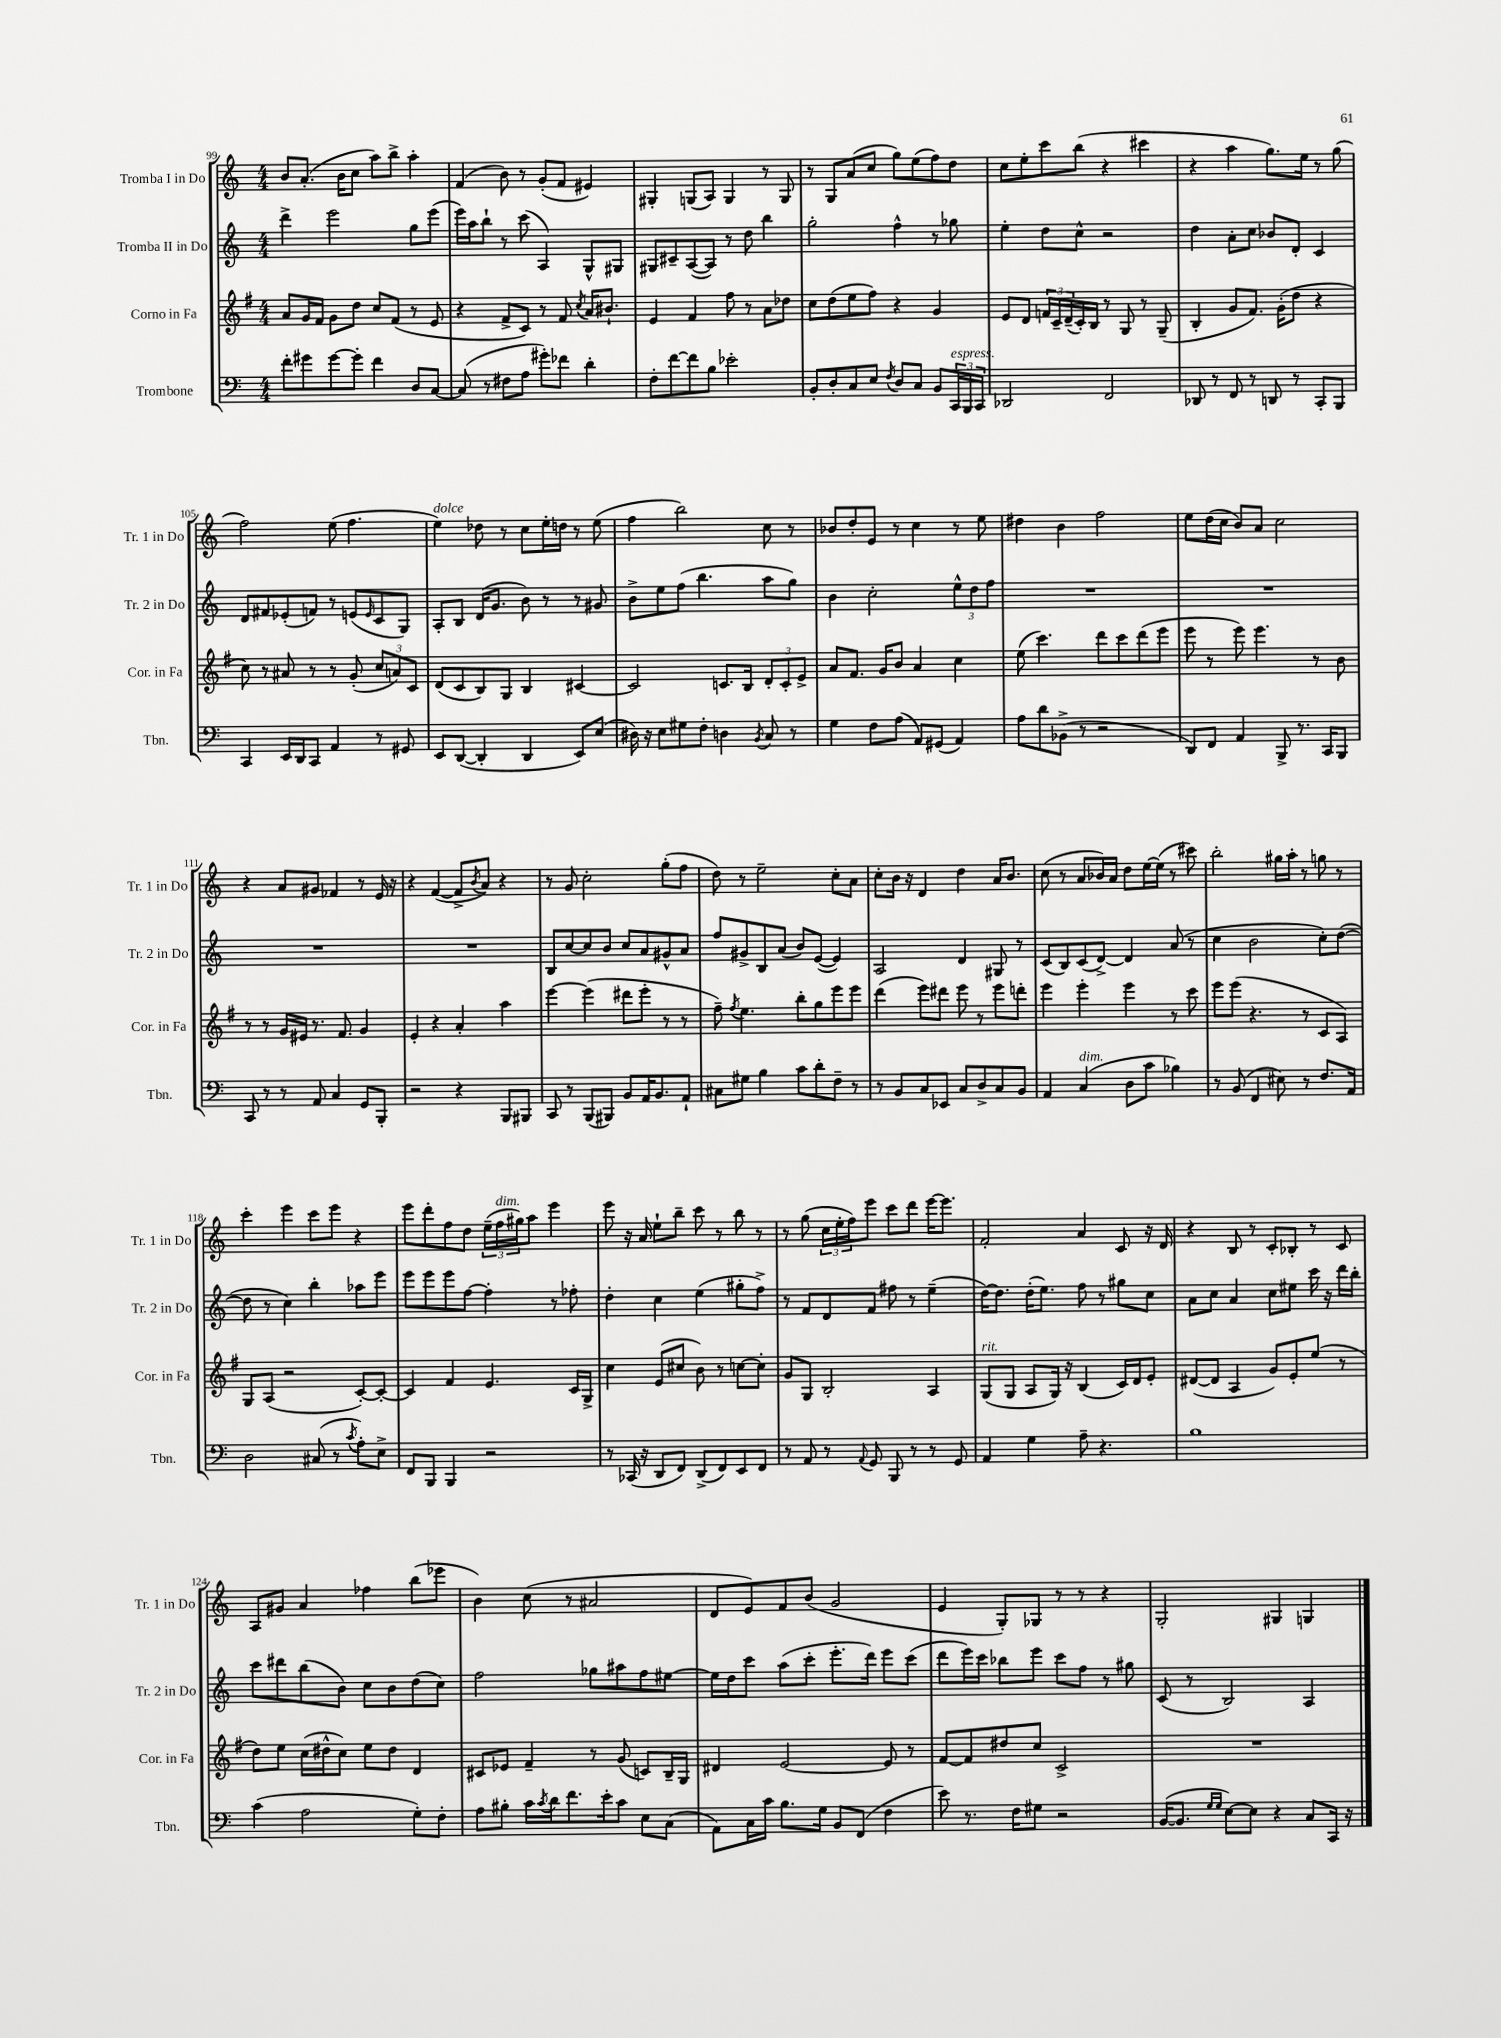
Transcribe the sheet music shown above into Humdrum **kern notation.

**kern	**kern	**kern	**kern
*part4	*part3	*part2	*part1
*staff4	*staff3	*staff2	*staff1
*I"Trombone	*I"Corno in Fa	*I"Tromba II in Do	*I"Tromba I in Do
*I'Tbn.	*I'Cor. in Fa	*I'Tr. 2 in Do	*I'Tr. 1 in Do
*clefF4	*clefG2	*clefG2	*clefG2
*k[]	*k[f#]	*k[]	*k[]
*M4/4	*M4/4	*M4/4	*M4/4
=99	=99	=99	=99
8f'\L	8a/L	4ddd^\	8b/L
8g#X\	16g/L	.	(8.a'/J
.	16f#/JJ	.	.
[8g#\	8g\L	2eee\	.
.	.	.	16b\KL
8g#'\J]	8dd\J	.	8cc\J
4f\	8cc/L	.	8aa\L)
.	(8f#/J	.	8bb^\J
8D/L	8r	8gg\L	4aa'\
[8C/J	8e/	(8eee\J	.
=100	=100	=100	=100
(8C/]	4r	16eee\LL)	(4f/
.	.	16aa\J	.
8r	.	8bb`\J	.
8F#X\L	8f#^/L	8r	8b\)
8A\J	8c/J)	(8ccc\	8r
8g#X'\L)	8r	4A/)	(8g'/L
8f-X\J	8f#/	.	8f/J
.	8qcc/	.	.
4d'\	16a/KL	8G^^/L	4e#X/)
.	8.b#X`/J	.	.
.	.	8G#X/J	.
=101	=101	=101	=101
8F'\L	4e/	8G#X/L	4G#X'/
[8f\	.	8c#X~/	.
8f\]	4f#/	([8A/	(8Gn/L
8B\J	.	8A/J])	8A/J)
2e-X'\	8ff#\	8r	4G/
.	8r	8dd\	.
.	8a\L	4bb\	8r
.	8dd-X\J	.	8G/
=102	=102	=102	=102
8BB'/L	8cc\L	2gg'\	8r
8D'/	(8dd\	.	8G/L
8C/	8ee\	.	(8a/
8E/J	8ff#\J)	.	8cc/J
8qF/	.	.	.
8D/L	4r	4ff^^\	8gg\L)
8C/J	.	.	(8ee\
8BB/L	4g/	8r	8ff\)
!LO:TX:a:i:t=espress.	!	!	!
24CC/L	.	8gg-X\	8dd\J
24BBB/	.	.	.
24CC/JJ	.	.	.
=103	=103	=103	=103
2DD-X/	8e/L	4ee'\	8cc\L
.	8d/J	.	8ee'\
.	24fn/LL	8dd\L	8ccc\
.	24c~/	.	.
.	(24d~/	.	.
.	16c'/)	8cc^^\J	(8bb\J
.	16B/JJ	.	.
2FF/	8r	2r	4r
.	8G/	.	.
.	8r	.	4ccc#X\
.	(8G~/	.	.
=104	=104	=104	=104
8DD-X/	4B'/	4dd\	4r
8r	.	.	.
8FF/	8g/L	8a'\L	4aa\
8r	8.f#/J)	8cc\J	.
8DDn/	.	8b-X/L	8.gg\L)
.	(16g'\KL	.	.
8r	8dd\J	8d'/J	.
.	.	.	16ee\Jk
8CC'/L	4r	4c/	8r
8BBB/J	.	.	(8gg\
!!LO:LB:g=z
=105	=105	=105	=105
4CC/	8cc\)	8d/L	2ff\)
.	8r	8f#X/	.
16EE/LL	8a#X/	(8e-X'/	.
16DD/J	.	.	.
8CC/J	8r	8fn/J)	.
4AA/	8r	8r	(8ee\
.	(8g'/	(8en/L	4.ff\
.	.	16qqe/	.
8r	12cc/L	8c/	.
.	12an/)	.	.
8GG#X/	.	8G/J)	.
.	12c/J	.	.
=106	=106	=106	=106
!	!	!	!LO:TX:a:i:t=dolce
8EE/L	(8d/L	8A'/L	4ee\)
([8DD/J	8c/	8B/J	.
4DD'/]	8B/)	(16d/KL	8dd-X\
.	.	8.g/J	.
.	8G/J	.	8r
4DD/	4B/	8b\)	8cc\L
.	.	8r	16ee'\L
.	.	.	16ddn\JJ
8EE/L)	[4c#X/	8r	8r
(8E/J	.	8g#X/	(8ee\
=107	=107	=107	=107
16D#X\)	2c#/]	8b^\L	4ff\
16r	.	.	.
8E\L	.	8ee\	.
8G#X\	.	(8ff\J	2bb\)
8F'\J	.	4.bb\	.
4Dn\	8.cn/L	.	.
.	16B/Jk	.	.
8qBB/	.	.	.
8C/	12d'/L	8aa\L	8cc\
.	12c'/	.	.
8r	.	8gg\J)	8r
.	12e^/J	.	.
=108	=108	=108	=108
4G\	8a/L	4b\	8b-X/L
.	8.f#/J	.	8dd'/
8F\L	.	2cc'\	8e/J
.	16g/KL	.	.
(8A\J	8b/J	.	8r
8AA/L)	4a/	.	4cc\
(8GG#X/J	.	.	.
4AA/)	4cc\	12ee^^\L	8r
.	.	12dd\	.
.	.	.	8ee\
.	.	12ff\J	.
=109	=109	=109	=109
8A\L	(8ee\	1r	4dd#X\
8d\	4.ccc\)	.	.
(8BB-X^\J	.	.	4b\
8r	.	.	.
2r	8ddd\L	.	2ff\
.	8ccc\	.	.
.	(8ddd\	.	.
.	8eee\J	.	.
=110	=110	=110	=110
8DD/L)	8eee\	1r	8ee\L
8FF/J	8r	.	(16dd\L
.	.	.	16cc\JJ
4AA/	8eee\)	.	8b/L)
.	4.eee\	.	8a/J
8BBB^/	.	.	2cc\
8.r	.	.	.
.	8r	.	.
16CC/KL	.	.	.
8BBB/J	8b\	.	.
!!LO:LB:g=z
=111	=111	=111	=111
8CC/	8r	1r	4r
8r	8r	.	.
8r	16g/LL	.	8a/L
.	16e#X/JJ	.	.
8AA/	8.r	.	8g#X/J
4C/	.	.	4f-X/
.	8.f#/	.	.
8GG/L	4g/	.	8r
8BBB'/J	.	.	16e/
.	.	.	16r
=112	=112	=112	=112
2r	4e'/	1r	4r
.	4r	.	([4f/
4r	4a'/	.	8f^/L]
.	.	.	8qb/
.	.	.	8a/J)
8BBB/L	4aa\	.	4r
8BBB#X/J	.	.	.
=113	=113	=113	=113
8CC/	[4eee\	8B/L	8r
8r	.	[8cc/	8g/
(8BBB/L	(4eee\]	8cc/]	2cc'\
8BBB#X/J)	.	8b/J	.
8BB/L	8ddd#X\L	8cc/L	.
16AA/K	8eee'\J	8a/	.
8.BB/	.	.	.
.	8r	8g#X^^/	(8gg'\L
8AA`/J	8r	8a/J	8ff\J
=114	=114	=114	=114
8C#X\L	8ff#~\)	8ff/L	8dd\)
.	8qff#/	.	.
8G#X\J	4.ee\	8g#X^/	8r
4B\	.	8B/	2ee~\
.	.	(8a/J	.
8c\L	8bb'\L	8b/L)	.
8d'\	8gg\	([8e/J	.
8F~\J	8eee\	4e/])	8cc'\L
8r	8eee\J	.	8a\J
=115	=115	=115	=115
8r	(4ddd\	2A/	8cc'\L
8BB/L	.	.	16b\Jk
.	.	.	16r
8C/	8eee\L)	.	4d/
8EE-X/J	8ddd#X\J	.	.
8C/L	8eee\	4d/	4dd\
8D^/	8r	.	.
8C/	8eee\L	8G#X/	16a/KL
.	.	.	8.b/J
8BB/J	8dddn'\J	8r	.
=116	=116	=116	=116
4AA/	4eee\	(8c/L	(8cc\
.	.	8B/)	8r
!LO:TX:a:i:t=dim.	!	!	!
(4C/	4eee'\	(8c/	8a/L
.	.	[8d^/J)	16b-X/L)
.	.	.	16a/JJ
8D\L	4eee\	4d/]	8dd\L
8c\J	.	.	[16ee\L
.	.	.	(16ee\JJ]
4B-X\)	8r	(8a/	8r
.	8ccc\	8r	8ccc#X\)
=117	=117	=117	=117
8r	8eee\L	4cc\	2bb'\
(8BB/	(8eee\J	.	.
4FF/	4.r	2b\	.
8E#X\)	.	.	16gg#X\LL
.	.	.	16aa'\JJ
8r	8r	.	8r
8.F/L	8c/L	8cc'\L)	8ggn\
.	8A/J)	([8dd\J	8r
16AA/Jk	.	.	.
!!LO:LB:g=z
=118	=118	=118	=118
2D\	8G/L	8dd\]	4ccc'\
.	(8A/J	8r	.
.	2r	4cc\)	4eee\
(8C#X/	.	4bb'\	8ccc\L
8r	.	.	8eee\J
8qc/	.	.	.
8A'\L)	[8c'/L)	8aa-X\L	4r
8E^\J	8c'/J_	8eee\J	.
=119	=119	=119	=119
8FF/L	4c/]	8eee\L	8eee\L
8BBB/J	.	8eee\	8ddd'\
4BBB/	4f#/	8eee\	8ff\
.	.	[8ff\J	8dd\J
2r	4.e/	4ff'\]	(24ee~\LL
!	!	!	!LO:TX:a:i:t=dim.
.	.	.	24ff\
.	.	.	24gg#X\J)
.	.	.	8aa\J
.	.	8r	4eee\
.	16c/LL	8ff-X'\	.
.	16G^/JJ	.	.
=120	=120	=120	=120
8r	4cc\	4dd'\	8eee\
(16CC-X/	.	.	16r
16r	.	.	16a/
8DD/L	(8e/L	4cc\	8ee`\L
8FF/J)	8cc#X/J	.	8bb~\J
(8DD^/L	8b\)	(4ee\	8ccc\
8FF/)	8r	.	8r
8EE/	[8ccn\L	8gg#X'\L	8bb\
8FF/J	8cc'\J]	8ff^\J)	8r
=121	=121	=121	=121
8r	8g/L	8r	8r
8AA/	8G/J	8f/L	(8gg\
8r	2B'/	8d/	24cc\LL
.	.	.	24ee'\
.	.	.	24ff\J)
8qqAA/	.	.	.
8GG/	.	8f/J	8eee\J
8BBB/	.	8ff#X\	8ccc\L
8r	.	8r	8ddd\J
8r	4A/	(4ee~\	[16eee\KL
.	.	.	8.eee\J]
8GG/	.	.	.
=122	=122	=122	=122
!	!LO:TX:a:i:t=rit.	!	!
4AA/	(8G/L	[16dd\KL)	2f'/
.	.	8.dd\J]	.
.	8G/J	.	.
4G\	8A/L	(16dd'\KL	.
.	.	8.ee\J)	.
.	16G/Jk)	.	.
.	16r	.	.
8A~\	(4B/	8ff\	4a/
4.r	.	8r	.
.	16c/LL)	8gg#X\L	8c/
.	16d/J	.	.
.	8e'/J	8cc\J	16r
.	.	.	16d/
=123	=123	=123	=123
1B	([8d#X/L	8a\L	4r
.	8d#/J]	8cc\J	.
.	4A/	4a/	8B/
.	.	.	8r
.	8g/L)	8cc\L	8c'/L
.	8e'/	8ee#X\J	8B-X'/J
.	(8ee/J	16ccc\	8r
.	.	16r	.
.	8r	16ddd\LL	8c/
.	.	16bb'\JJ	.
!!LO:LB:g=z
=124	=124	=124	=124
(4c\	8dd\L)	8ccc\L	8A/L
.	8ee\J	8ddd#X\	8g#X/J
2A\	(16cc\LL	(8bb\	4a/
.	16dd#X^^\J	.	.
.	8cc\J)	8b\J)	.
.	8ee\L	8cc\L	4ff-X\
.	8dd#\J	8b\	.
8G'\L)	4d/	(8dd\	(8bb\L
8F'\J	.	8cc\J)	8eee-X\J
=125	=125	=125	=125
8A\L	8c#X/L	2ff\	4b\)
8B#X'\J	8e-X/J	.	.
16c\LL	4f#~/	.	(8cc\
8qc/	.	.	.
16d\J	.	.	.
8.f\	.	.	8r
.	8r	8gg-X\L	2a#X/
16e'\k	.	.	.
8c\J	(8g/	8aa#X\	.
8E\L	8cn/L)	8ff\	.
(8C\J	16B~/L	[8ee#X\J	.
.	16G/JJ	.	.
=126	=126	=126	=126
8AA\L)	4d#X/	16ee#\LL]	8d/L
.	.	16dd\J	.
16C\L	.	8ccc\J	8e/)
16c\JJ	.	.	.
8.B\L	[2e/	(8aa\L	8f/
.	.	8ccc'\J	(8b/J
16G\Jk	.	.	.
8BB/L	.	8.eee'\L	2g/
(8FF/J	.	.	.
.	.	16ddd\Jk)	.
4F\	8e/]	8eee\L	.
.	8r	(8ccc\J	.
=127	=127	=127	=127
8e\)	[8f#/L	8ddd\L	4e/
8.r	8f#/]	16eee\L)	.
.	.	16ccc\JJ	.
.	8dd#X/	8bb-X\L	8G'/L)
16F\KL	.	.	.
8G#X\J	8cc/J	8eee\J	8G-X/J
2r	2c^/	8ccc\L	8r
.	.	8ff\J	8r
.	.	8r	4r
.	.	8gg#X\	.
=128	=128	=128	=128
([16BB/KL	1r	(8c/	2G'/
8.BB/J]	.	.	.
.	.	8r	.
16qqG/LL	.	.	.
16qqG/JJ	.	.	.
[8E\L)	.	2B/)	.
8E\J]	.	.	.
4r	.	.	4G#X/
8C/L	.	4A/	4Gn/
16CC/Jk	.	.	.
16r	.	.	.
==	==	==	==
*-	*-	*-	*-
